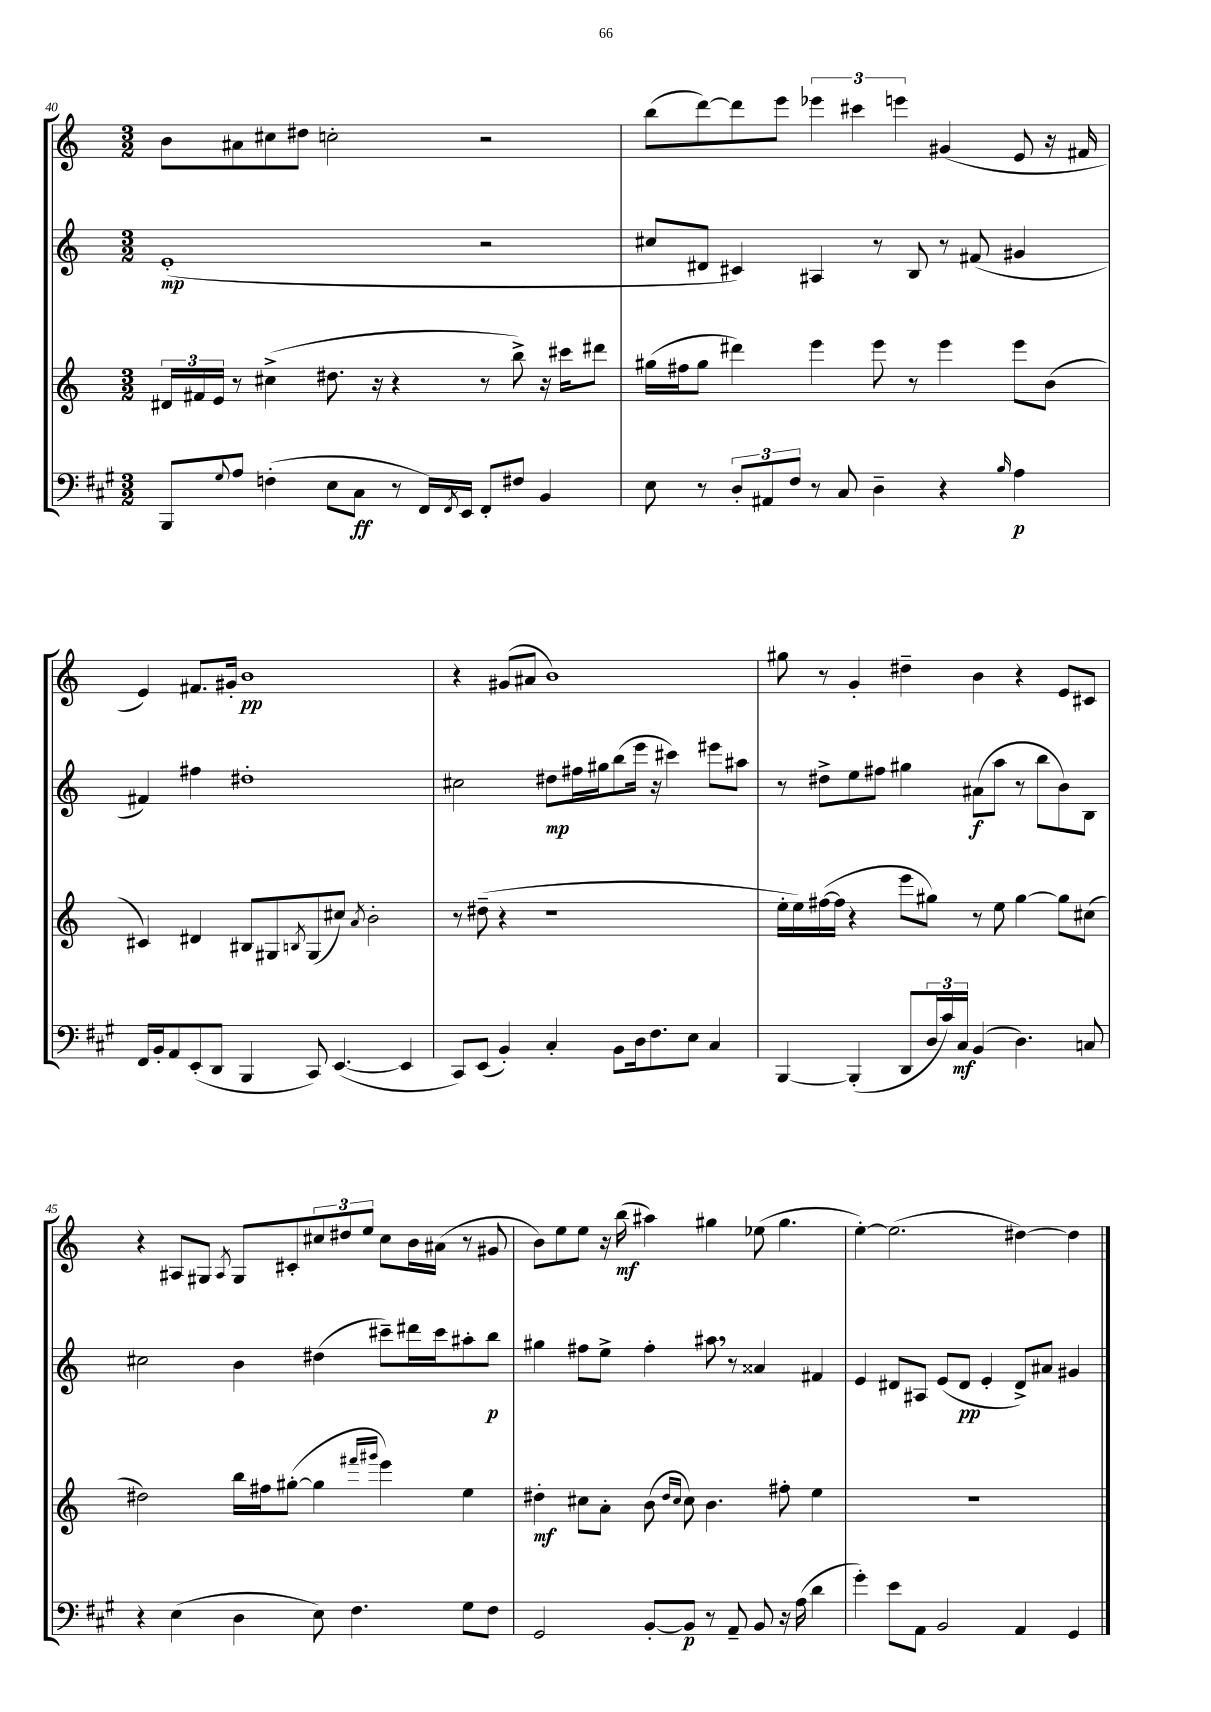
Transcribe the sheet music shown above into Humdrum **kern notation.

**kern	**dynam	**kern	**dynam	**kern	**dynam	**kern	**dynam
*part4	*part4	*part3	*part3	*part2	*part2	*part1	*part1
*staff4	*staff4	*staff3	*staff3	*staff2	*staff2	*staff1	*staff1
*clefF4	*	*clefG2	*	*clefG2	*	*clefG2	*
*k[f#c#g#]	*	*k[]	*	*k[]	*	*k[]	*
*M3/2	*	*M3/2	*	*M3/2	*	*M3/2	*
=40	=40	=40	=40	=40	=40	=40	=40
8BBB/L	.	24d#X/LL	.	(1e'	mp	8b\L	.
.	.	24f#X/	.	.	.	.	.
.	.	24e/JJ	.	.	.	.	.
8qqG#/	.	.	.	.	.	.	.
8A/J	.	8r	.	.	.	8a#X\	.
(4Fn'\	.	(4cc#X^\	.	.	.	8cc#X\	.
.	.	.	.	.	.	8dd#X\J	.
8E\L	.	8.dd#X\	.	.	.	2ccn'\	.
8C#\J	ff	.	.	.	.	.	.
.	.	16r	.	.	.	.	.
8r	.	4r	.	.	.	.	.
16FF#/LL)	.	.	.	.	.	.	.
8qFF#/	.	.	.	.	.	.	.
16EE/JJ	.	.	.	.	.	.	.
8FF#'/L	.	8r	.	2r	.	2r	.
8F#X/J	.	8bb^\)	.	.	.	.	.
4BB/	.	16r	.	.	.	.	.
.	.	16ccc#X\KL	.	.	.	.	.
.	.	8ddd#X\J	.	.	.	.	.
=41	=41	=41	=41	=41	=41	=41	=41
8E\	.	(16gg#X\LL	.	8cc#X/L	.	(8bb\L	.
.	.	16ff#X\J	.	.	.	.	.
8r	.	8gg#\J	.	8d#X/J	.	[8ddd\)	.
12D'/L	.	4ddd#X\)	.	4c#X/)	.	8ddd\]	.
12AA#X/	.	.	.	.	.	.	.
.	.	.	.	.	.	8eee\J	.
12F#/J	.	.	.	.	.	.	.
8r	.	4eee\	.	4A#X/	.	6eee-X\	.
8C#/	.	.	.	.	.	.	.
.	.	.	.	.	.	6ccc#X\	.
4D~\	.	8eee\	.	8r	.	.	.
.	.	.	.	.	.	6eeen\	.
.	.	8r	.	8B/	.	.	.
4r	.	4eee\	.	8r	.	(4g#X/	.
.	.	.	.	(8f#X/	.	.	.
16qqB/	.	.	.	.	.	.	.
4A\	p	8eee\L	.	4g#X/	.	8e/	.
.	.	(8b\J	.	.	.	16r	.
.	.	.	.	.	.	16f#X/	.
!!LO:LB:g=z
=42	=42	=42	=42	=42	=42	=42	=42
16FF#/LL	.	4c#X/)	.	4f#X/)	.	4e/)	.
16BB'/J	.	.	.	.	.	.	.
8AA/	.	.	.	.	.	.	.
(8EE'/	.	4d#X/	.	4ff#X\	.	8.f#X/L	.
8DD/J	.	.	.	.	.	.	.
.	.	.	.	.	.	16g#X'/Jk	.
4BBB/	.	8B#X/L	.	1dd#X'	.	1b	pp
.	.	8G#X/	.	.	.	.	.
.	.	8qBn/	.	.	.	.	.
8CC#/)	.	(8G#/	.	.	.	.	.
([4.EE/	.	8cc#X/J)	.	.	.	.	.
.	.	8qa/	.	.	.	.	.
.	.	2b'\	.	.	.	.	.
4EE/]	.	.	.	.	.	.	.
=43	=43	=43	=43	=43	=43	=43	=43
8CC#/L)	.	8r	.	2cc#X\	.	4r	.
(8EE/J	.	(8dd#X~\	.	.	.	.	.
4BB'/)	.	4r	.	.	.	(8g#X/L	.
.	.	.	.	.	.	8a#X/J	.
4C#'/	.	1r	.	8dd#X\L	mp	1b)	.
.	.	.	.	16ff#X\L	.	.	.
.	.	.	.	16gg#X\J	.	.	.
8BB\L	.	.	.	(8bb\	.	.	.
16D\k	.	.	.	16eee\Jk	.	.	.
8.F#\	.	.	.	16r	.	.	.
.	.	.	.	4ccc#X\)	.	.	.
8E\J	.	.	.	.	.	.	.
4C#/	.	.	.	8eee#X\L	.	.	.
.	.	.	.	8aa#X\J	.	.	.
=44	=44	=44	=44	=44	=44	=44	=44
[4BBB/	.	16ee'\LL	.	8r	.	8gg#X\	.
.	.	16ee\)	.	.	.	.	.
.	.	([16ff#X\	.	8dd#X^\L	.	8r	.
.	.	16ff#\JJ]	.	.	.	.	.
(4BBB'/]	.	4r	.	8ee\	.	4g'/	.
.	.	.	.	8ff#X\J	.	.	.
8DD/L	.	8eee\L	.	4gg#X\	.	4dd#X~\	.
24D/L	.	8gg#X\J)	.	.	.	.	.
24c#/)	.	.	.	.	.	.	.
24C#/JJ	mf	.	.	.	.	.	.
(4BB/	.	8r	.	(8a#X\L	f	4b\	.
.	.	8ee\	.	8aa\J	.	.	.
4.D\)	.	[4gg#\	.	8r	.	4r	.
.	.	.	.	8bb\L	.	.	.
.	.	8gg#\L]	.	8b\)	.	8e/L	.
8Cn/	.	(8cc#X\J	.	8B\J	.	8c#X/J	.
!!LO:LB:g=z
=45	=45	=45	=45	=45	=45	=45	=45
4r	.	2dd#X\)	.	2cc#X\	.	4r	.
(4E\	.	.	.	.	.	8A#X/L	.
.	.	.	.	.	.	8G#X/J	.
.	.	.	.	.	.	8qA#/	.
4D\	.	16bb\LL	.	4b\	.	8G#/L	.
.	.	16ff#X\J	.	.	.	.	.
.	.	([8gg#X'\J	.	.	.	8c#X'/	.
8E\)	.	4gg#\]	.	(4dd#X\	.	12cc#X/	.
.	.	.	.	.	.	12dd#X/	.
4.F#\	.	.	.	.	.	.	.
.	.	.	.	.	.	12ee/J	.
.	.	16qqfff#X/LL	.	.	.	.	.
.	.	16qqggg#X/JJ	.	.	.	.	.
.	.	4eee\)	.	8ccc#X~\L)	.	8cc#\L	.
.	.	.	.	16ddd#X\L	.	16b\L	.
.	.	.	.	16ccc#\J	.	(16a#X\JJ	.
8G#\L	.	4ee\	.	8aa#X'\	.	8r	.
8F#\J	.	.	.	8bb\J	p	8g#X/	.
=46	=46	=46	=46	=46	=46	=46	=46
2GG#/	.	4dd#X'\	mf	4gg#X\	.	8b\L)	.
.	.	.	.	.	.	8ee\	.
.	.	8cc#X\L	.	8ff#X\L	.	8ee\J	.
.	.	8a'\J	.	8ee^\J	.	16r	.
.	.	.	.	.	.	(16bb\	mf
[8BB'/L	.	(8b\	.	4ff#'\	.	4aa#X\)	.
.	.	16qqdd#/LL	.	.	.	.	.
.	.	16qqcc#/JJ	.	.	.	.	.
8BB/J]	p	8cc#\)	.	.	.	.	.
8r	.	4.b\	.	8aa#X,\	.	4gg#X\	.
8AA~/	.	.	.	8r	.	.	.
8BB/	.	.	.	4a##X/	.	(8ee-X\	.
16r	.	8ff#X'\	.	.	.	4.gg#\	.
(16A\	.	.	.	.	.	.	.
4d\	.	4ee\	.	4f#X/	.	.	.
=47	=47	=47	=47	=47	=47	=47	=47
4g#'\)	.	1.r	.	4e/	.	[4ee'\)	.
8e\L	.	.	.	8d#X/L	.	(2.ee\]	.
8AA\J	.	.	.	8A#X/J	.	.	.
2BB/	.	.	.	(8e/L	.	.	.
.	.	.	.	8d#/J	pp	.	.
.	.	.	.	4e'/	.	.	.
4AA/	.	.	.	8d#^/L)	.	[4dd#X\)	.
.	.	.	.	8a#X/J	.	.	.
4GG#/	.	.	.	4g#X/	.	4dd#\]	.
==	==	==	==	==	==	==	==
*-	*-	*-	*-	*-	*-	*-	*-
